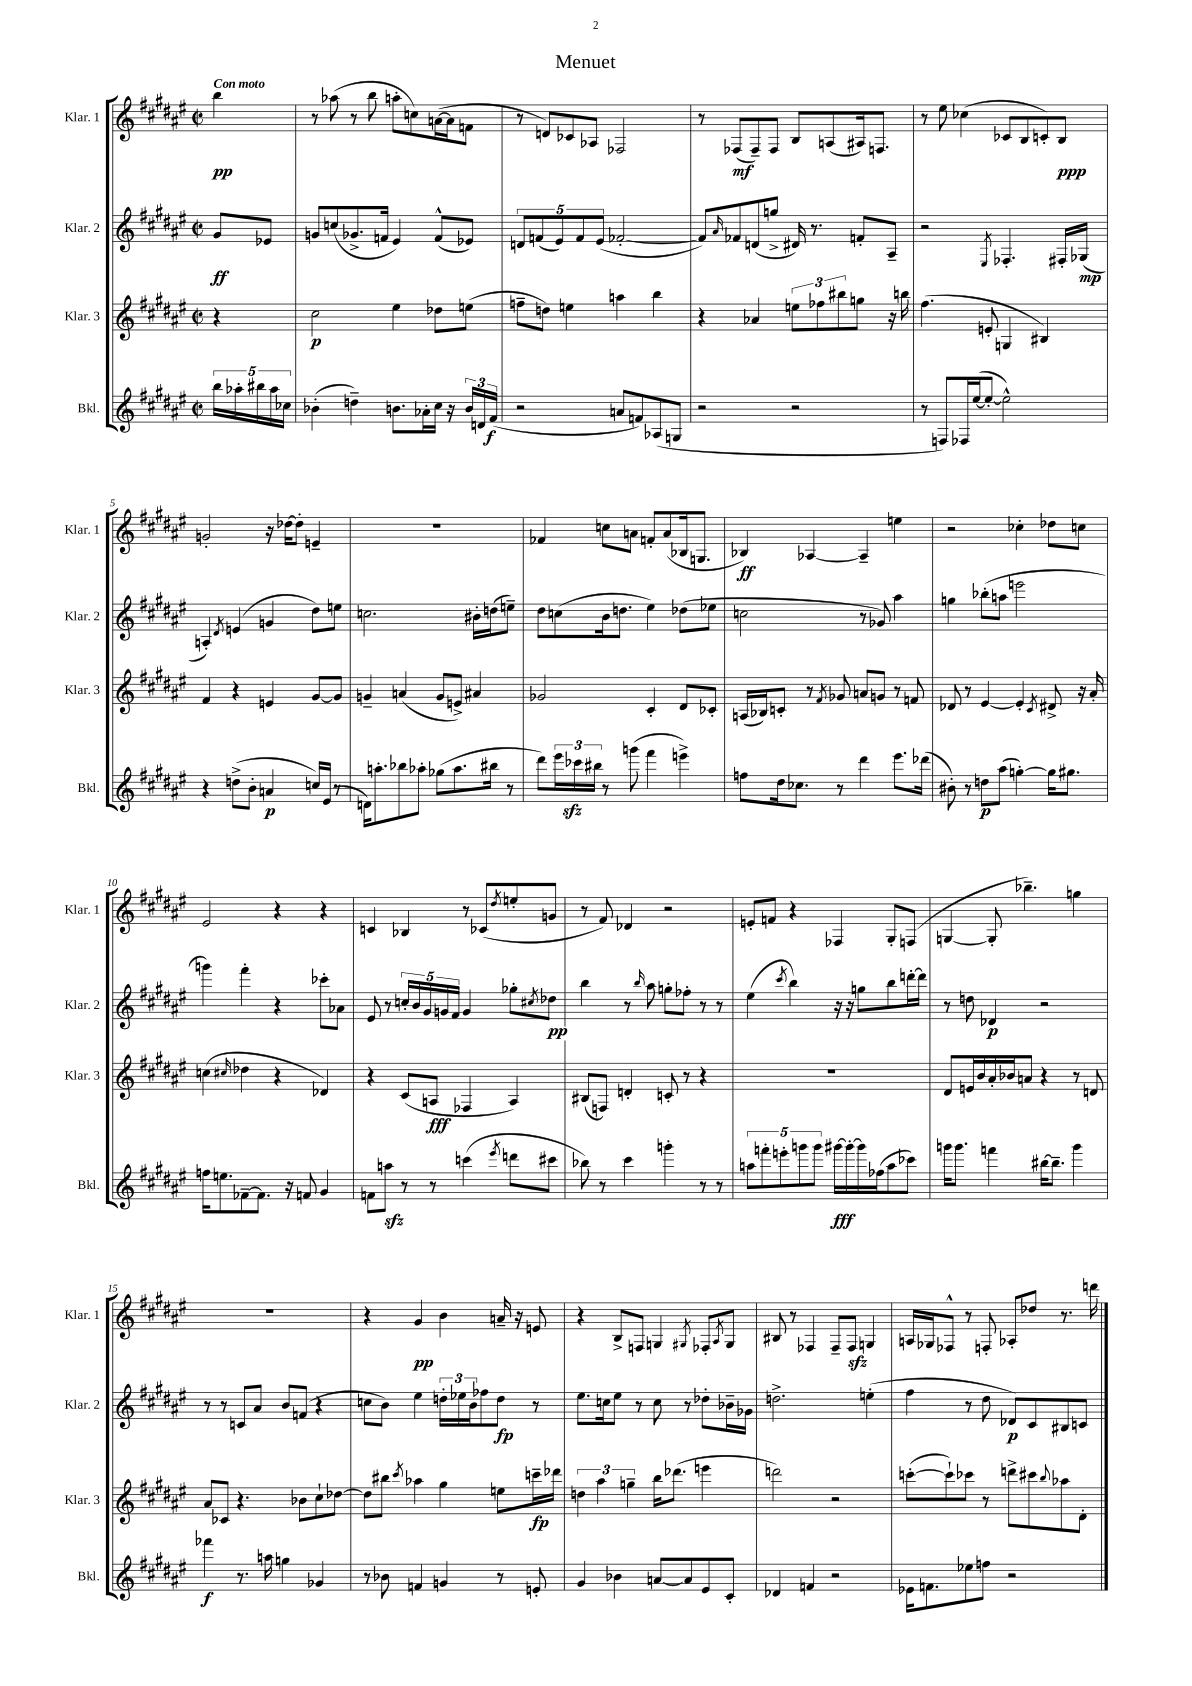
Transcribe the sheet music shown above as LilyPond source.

\header { title = "Menuet" }
<<
\new StaffGroup <<
\new Staff = "s0" \with { instrumentName = "Klar. 1" shortInstrumentName = "Klar. 1" } {
    \clef treble \key fis \major \defaultTimeSignature \time 2/2 \partial 4 \tempo "Con moto"
    b''4\pp |
    r8 aes''8( r8 b''8 a''8-. c''8) a'16~( a'16 f'8 |
    r8 d'8) ces'8 aes8 fes2 |
    r8 fes8\mf( fes8--) fes8 b8 a8( ais16) f8. |
    r8 eis''8 ces''4( ces'8 b8 c'8-.) b8\ppp |
    g'2-. r16 des''16~ des''8-. e'4-- |
    R1 |
    fes'4 c''8 a'8 f'8-. a'8( bes16 g8. |
    bes4\ff) aes4~ aes4-- e''4 |
    r2 ces''4-. des''8 c''8 |
    eis'2 r4 r4 |
    c'4 bes4 r8 ces'8( \acciaccatura { dis''8 } e''8-. g'8 |
    r8 fis'8) des'4 r2 |
    e'8-. f'8 r4 fes4 gis8-. f8( |
    g4~ g8-. bes''4.--) g''4 |
    R1 |
    r4 gis'4\pp b'4 a'16-- r16 e'8 |
    r4 b8-> f8 g4 \acciaccatura { gis8 } fes8-. \acciaccatura { ais8 } gis8 |
    bis8 r8 fes4 fes8-- fes8\sfz g4 |
    a16 ges16 fes8-^ r8 f8-. aes8-. des''8 r8. d'''16 \bar "|." |
}
\new Staff = "s1" \with { instrumentName = "Klar. 2" shortInstrumentName = "Klar. 2" } {
    \clef treble \key fis \major \defaultTimeSignature \time 2/2 \partial 4
    gis'8\ff ees'8 |
    g'8 c''8( ges'8.-> f'16 eis'4) f'8-^( ees'8) |
    \tuplet 5/4 { d'8 f'8( eis'8) f'8 eis'8( } fes'2~-. |
    fes'8) \grace { ais'16 } fes'8 d'8( g''8-> dis'16) r8. f'8-. ais8-- |
    r2 \acciaccatura { eis8 } fes4.-. fis16-. ges16\mp( |
    a4-.) \acciaccatura { dis'8 } e'4( g'4 dis''8) e''8 |
    c''2. bis'16-. d''16( e''8--) |
    dis''8 c''8( b'16 d''8. eis''4) des''8( ees''8 |
    c''2 r8 ges'8) ais''4 |
    g''4 bes''8-.( a''8 e'''2 |
    g'''4) fis'''4-. r4 ces'''8-. aes'8 |
    eis'8 r8 \tuplet 5/4 { c''16-. b'16 gis'16 g'16 fis'16 } g'4 ges''8-. \acciaccatura { cis''8 } des''8\pp |
    b''4 r8 \grace { b''16 } ais''8 g''8-. fes''8-. r8 r8 |
    eis''4( \acciaccatura { cis'''8 } b''4) r16 r16 g''8 b''8 d'''16~-. d'''16 |
    r8 d''8 des'4\p r2 |
    r8 r8 c'8 ais'8 b'8 f'8( r4 |
    c''8 b'8) eis''4 \tuplet 3/2 { d''16-. ees''16 b'16 } fes''8 d''8\fp r8 |
    eis''8. c''16 eis''8 r8 c''8 r8 des''8-. bes'16-- ges'16 |
    d''2.-> e''4-.( |
    fis''4 r8 dis''8 des'8\p) cis'8 bis8 c'8 \bar "|." |
}
\new Staff = "s2" \with { instrumentName = "Klar. 3" shortInstrumentName = "Klar. 3" } {
    \clef treble \key fis \major \defaultTimeSignature \time 2/2 \partial 4
    r4 |
    cis''2\p eis''4 des''8 e''8( |
    f''8-- d''8) e''4 a''4 b''4 |
    r4 aes'4 \tuplet 3/2 { e''8 fes''8 bis''8 } g''8 r16 b''16 |
    fis''4.( e'8-. g4 bis4) |
    fis'4 r4 e'4 gis'8~ gis'8 |
    g'4-- a'4( g'8 e'8->) ais'4 |
    ges'2 cis'4-. dis'8 ces'8-. |
    a16( bes16) c'8-. r8 \acciaccatura { fis'8 } ges'8 a'8 g'8 r8 f'8 |
    des'8 r8 eis'4~ eis'4-. \acciaccatura { cis'8 } dis'8-> r16 ais'16-. |
    c''4( \grace { cis''16 } des''4 r4 des'4) |
    r4 cis'8( a8\fff fes4 a4) |
    bis8( f8) d'4-. c'8-. r8 r4 |
    R1 |
    dis'8 e'16 b'16 ais'16-. bes'16 a'8 r4 r8 d'8 |
    ais'8 ces'8 r4. bes'8 cis''8-! des''8~ |
    des''8 bis''8 \acciaccatura { cis'''8 } aes''4 gis''4 e''8 c'''16--\fp des'''16 |
    \tuplet 3/2 { d''4 ais''4 g''4-- } b''16 des'''8.( e'''4 |
    d'''2) r2 |
    c'''8~-.( c'''8-!) ces'''8 r8 d'''8-> cis'''8 \appoggiatura { b''8 } aes''8 dis'8-. \bar "|." |
}
\new Staff = "s3" \with { instrumentName = "Bkl." shortInstrumentName = "Bkl." } {
    \clef treble \key fis \major \defaultTimeSignature \time 2/2 \partial 4
    \tuplet 5/4 { b''16 aes''16-. bis''16 aes''16 ces''16 } |
    bes'4-.( d''4--) b'8. aes'16-. cis''16 r16 \tuplet 3/2 { b'16 d'16 fis'16\f( } |
    r2 a'8 f'8) aes8( g8 |
    r2 r2 |
    r8 f8) fes16 eis''16~( eis''8~-. eis''2-^) |
    r4 d''8->( b'8-. a'4\p c''16) eis'16( r8 |
    d'16) a''8.-. bes''8 aes''8-. ges''8( aes''8. bis''16 r8 |
    dis'''8) \tuplet 3/2 { eis'''16 ces'''16\sfz bis''16 } r8 g'''8( fis'''4 e'''4->) |
    f''8 dis''16 ces''8. r8 dis'''4 eis'''8. des'''16( |
    bis'8-.) r8 d''8\p ais''8( g''4~-.) g''16 gis''8. |
    f''16 e''8. fes'8~-- fes'8. r16 f'8 gis'4 |
    f'8 a''8\sfz r8 r8 c'''4( \acciaccatura { eis'''8 } d'''8 cis'''8 |
    bes''8) r8 cis'''4 g'''4-. r8 r8 |
    \tuplet 5/4 { a''8 f'''8-. e'''8-. g'''8 g'''8 } gis'''16~\fff gis'''16~-. gis'''16 fes''16( a''8 ces'''8) |
    g'''16 g'''8. f'''4 bis''16~ bis''8.-- g'''4 |
    fes'''4\f r8. a''16 g''4 ges'4 |
    r8 bes'8 f'4 g'4 r8 e'8-. |
    gis'4 bes'4 a'8~ a'8 eis'8 cis'8-. |
    des'4 f'4 r2 |
    ees'16 f'8. ees''8 f''8 r2 \bar "|." |
}
>>
>>
